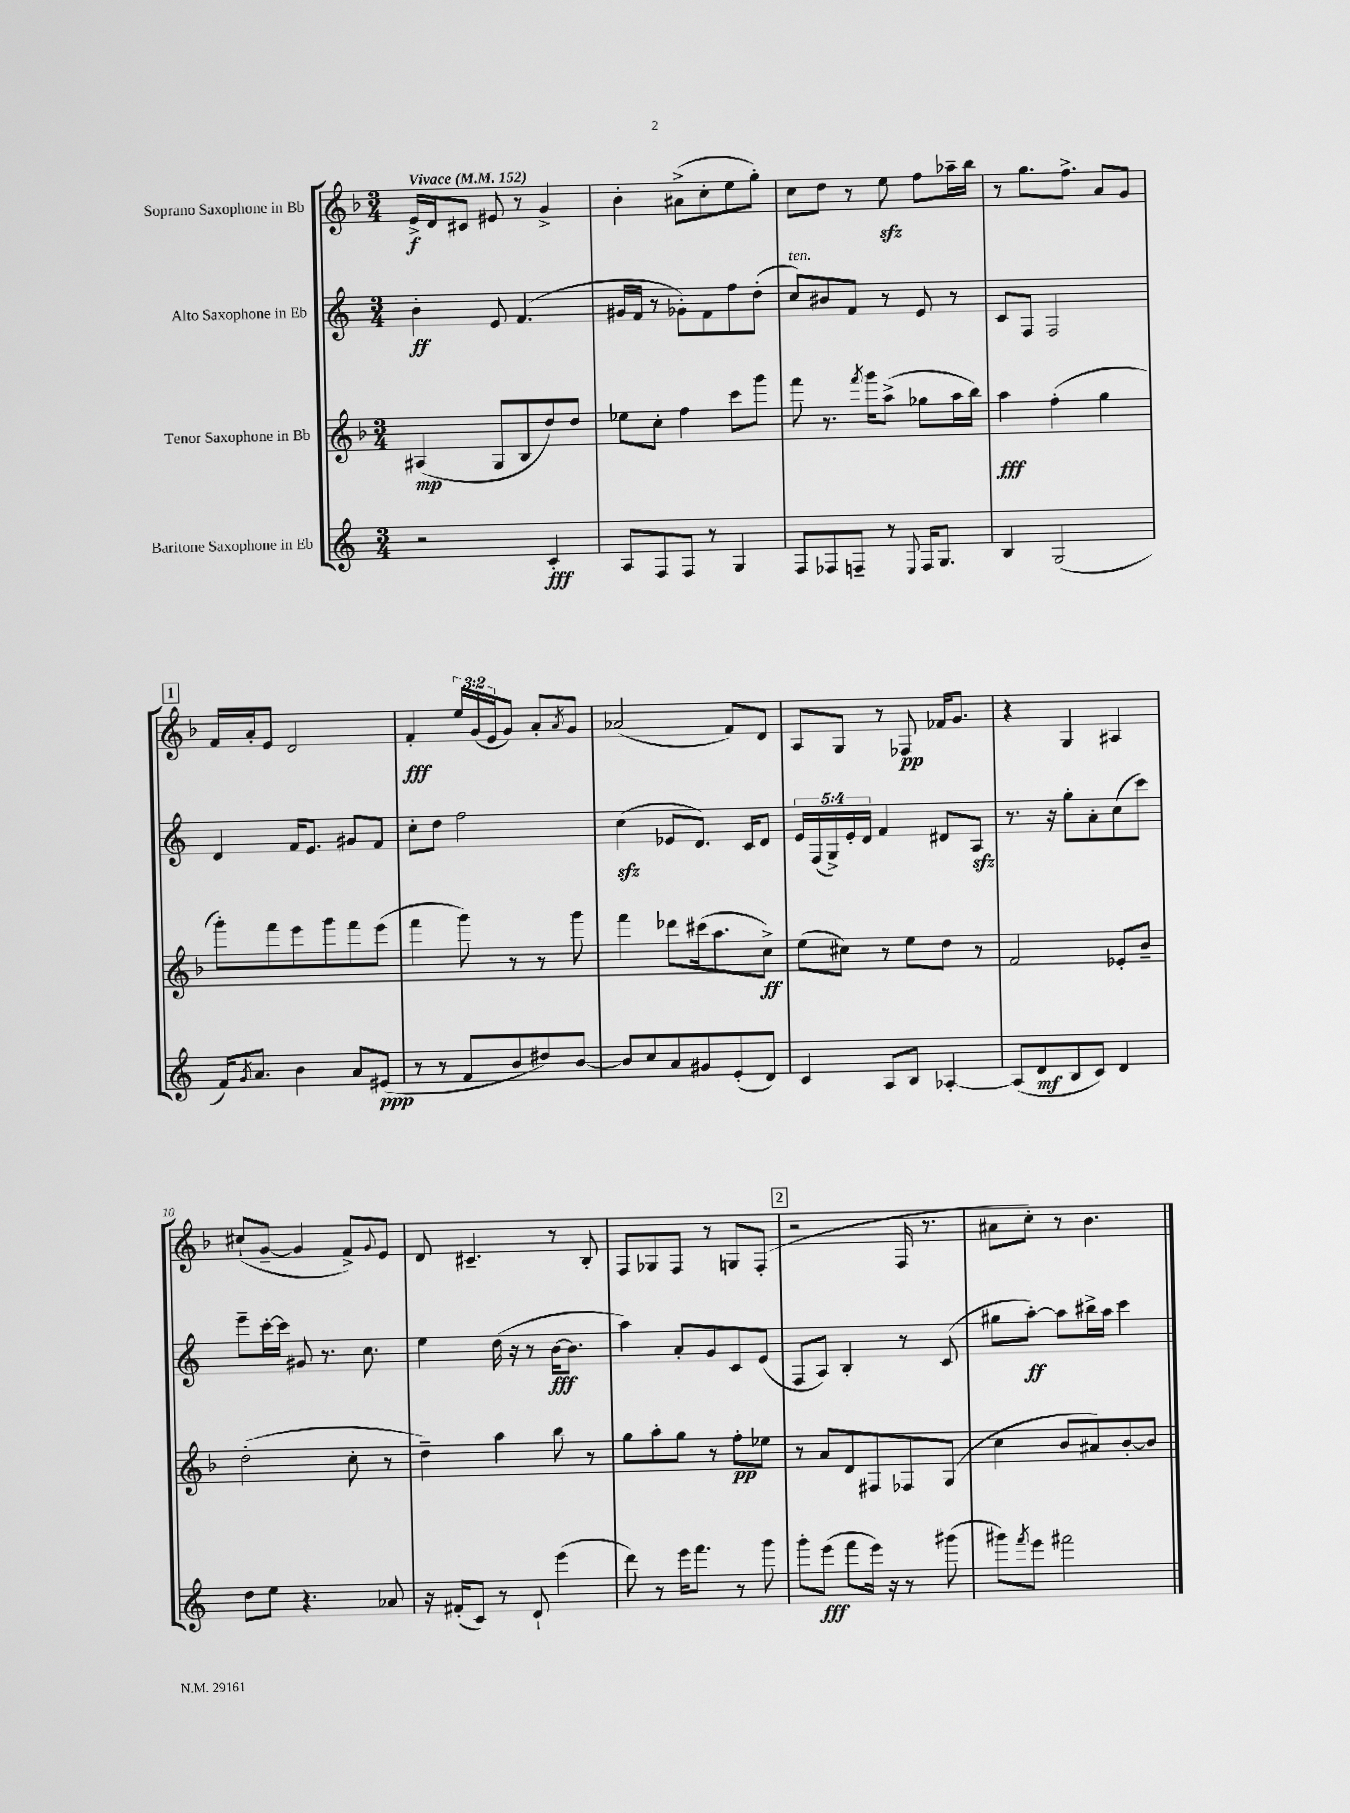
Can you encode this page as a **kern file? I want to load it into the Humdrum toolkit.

**kern	**kern	**kern	**kern
*staff4	*staff3	*staff2	*staff1
*clefG2	*clefG2	*clefG2	*clefG2
*k[]	*k[b-]	*k[]	*k[b-]
*M3/4	*M3/4	*M3/4	*M3/4
*MM152	*MM152	*MM152	*MM152
2r	(4A#/	4b'\	16e^/LL
.	.	.	16d/J
.	.	.	8c#/J
.	8G/L	8e/	8e#/
.	8B-/	(4.f/	8r
4c'/	8dd/)	.	4g^/
.	8dd/J	.	.
=	=	=	=
8A/L	8ee-\L	16g#/LL	4b-'\
.	.	16f/JJ	.
8F/	8cc'\J	8r	.
8F/J	4ff\	8g-'\L)	(8a#^\L
8r	.	8f\	8cc'\
4G/	8ccc\L	8ff\	8ee\
.	8ggg\J	(8dd'\J	8gg'\J)
=	=	=	=
8F/L	8fff\	8cc/L)	8cc\L
8F-/	8.r	8b#/	8dd\J
8F~/J	.	8f/J	8r
.	8qfff/	.	.
.	16ggg\LK	.	.
8r	(8aa^\J	8r	8ee\
8qqE/	.	.	.
16F/LK	8gg-\L	8e/	8ff\L
8.G/J	.	.	.
.	16aa\L	8r	16aa-~\L
.	16bb-\JJ)	.	16bb-\JJ
=	=	=	=
4B/	4aa\	8c/L	8r
.	.	8F/J	8.gg\L
(2G/	(4ff'\	2F/	.
.	.	.	8.ff^\J
.	4gg\	.	8a/L
.	.	.	8g/J
=	=	=	=
16f/LK)	8ggg'\L)	4d/	16f/LL
8qg/	.	.	.
8.a/J	.	.	16a'/J
.	8fff\	.	8e/J
4b\	8eee\	16f/LK	2d/
.	.	8.e/J	.
.	8ggg\	.	.
8a/L	8fff\	8g#/L	.
(8e#/J	(8eee\J	8f/J	.
=	=	=	=
8r	4fff\	8cc'\L	4f'/
8r	.	8dd\J	.
8f/L	8ggg\)	2ff\	24ee/LL
.	.	.	(24g/
.	.	.	24e/J
8b/	8r	.	8g/J)
8dd#/)	8r	.	8a'/L
.	.	.	8qa/
[8b/J	8ggg\	.	8g/J
=	=	=	=
8b/]L	4fff\	(4cc\	(2a-/
8cc/	.	.	.
8a/	8ddd-\L	8e-/L	.
8g#/	(16ccc#\k	8.d/J)	.
.	8.aa\	.	.
(8e'/	.	.	8f/L)
.	.	16c/LK	.
8d/J)	8cc^\J)	8d/J	8d/J
=	=	=	=
4c/	(8ee\L	20e/LL	8A/L
.	.	(20F/	.
.	.	20G^/)	.
.	8cc#\J)	.	8G/J
.	.	20e'/	.
.	.	20d/JJ	.
8A/L	8r	4f/	8r
8B/J	8ee\L	.	8F-/
[4A-'/	8dd\J	8d#/L	16f-/LK
.	.	.	8.g/J
.	8r	8A/J	.
=	=	=	=
(8A-/]L	2f/	8.r	4r
8d/	.	.	.
.	.	16r	.
8B/	.	8gg'\L	4G/
8c/J)	.	8a'\	.
4d/	8e-'/L	(8cc\	4A#/
.	8b-~/J	8ccc\J)	.
=	=	=	=
8dd\L	(2dd'\	8eee~\L	(8cc#`/L
8ee\J	.	[16ccc'\L	[8g~/J
.	.	16ccc\]JJ	.
4.r	.	8g#/	4g/]
.	.	8.r	.
.	8cc'\	.	8f^/L)
.	.	8.cc\	.
.	.	.	8qqg/
8a-/	8r	.	8e/J
=	=	=	=
16r	4dd~\)	4ee\	8d/
(16f#'/LK	.	.	.
8c/J)	.	.	4.c#~/
8r	4aa\	(16dd\	.
.	.	16r	.
8d`/	.	8r	.
(4eee\	8bb-\	[16b\LK	8r
.	.	8.b\]J	.
.	8r	.	8B-'/
=	=	=	=
8ddd\)	8gg\L	4aa\)	8F/L
8r	8aa'\	.	8G-/
16eee\LK	8gg\J	8a'/L	8F/J
8.fff\J	.	.	.
.	8r	8g/	8r
8r	8ff'\L	8c/	8G/L
8ggg\	8ee-\J	(8e/J	(8F'/J
=	=	=	=
8ggg'\L	8r	8F/L	2r
(8eee\J	8a/L	8A/J)	.
8fff\L	8d/	4B'/	.
16eee\Jk)	8F#/	.	.
16r	.	.	.
8r	8F-/	8r	16F/
.	.	.	8.r
(8ggg#\	(8G/J	(8c/	.
=	=	=	=
8ggg#\L)	4cc\	8gg#\L	8a#\L
8qfff/	.	.	.
8eee\J	.	[8aa'\J)	8cc'\J)
2fff#\	8b-/L	8aa\]L	8r
.	8a#/)	16bb#^\L	4.b-\
.	.	16aa\JJ	.
.	[8b-'/	4ccc\	.
.	8b-/]J	.	.
==	==	==	==
*-	*-	*-	*-
